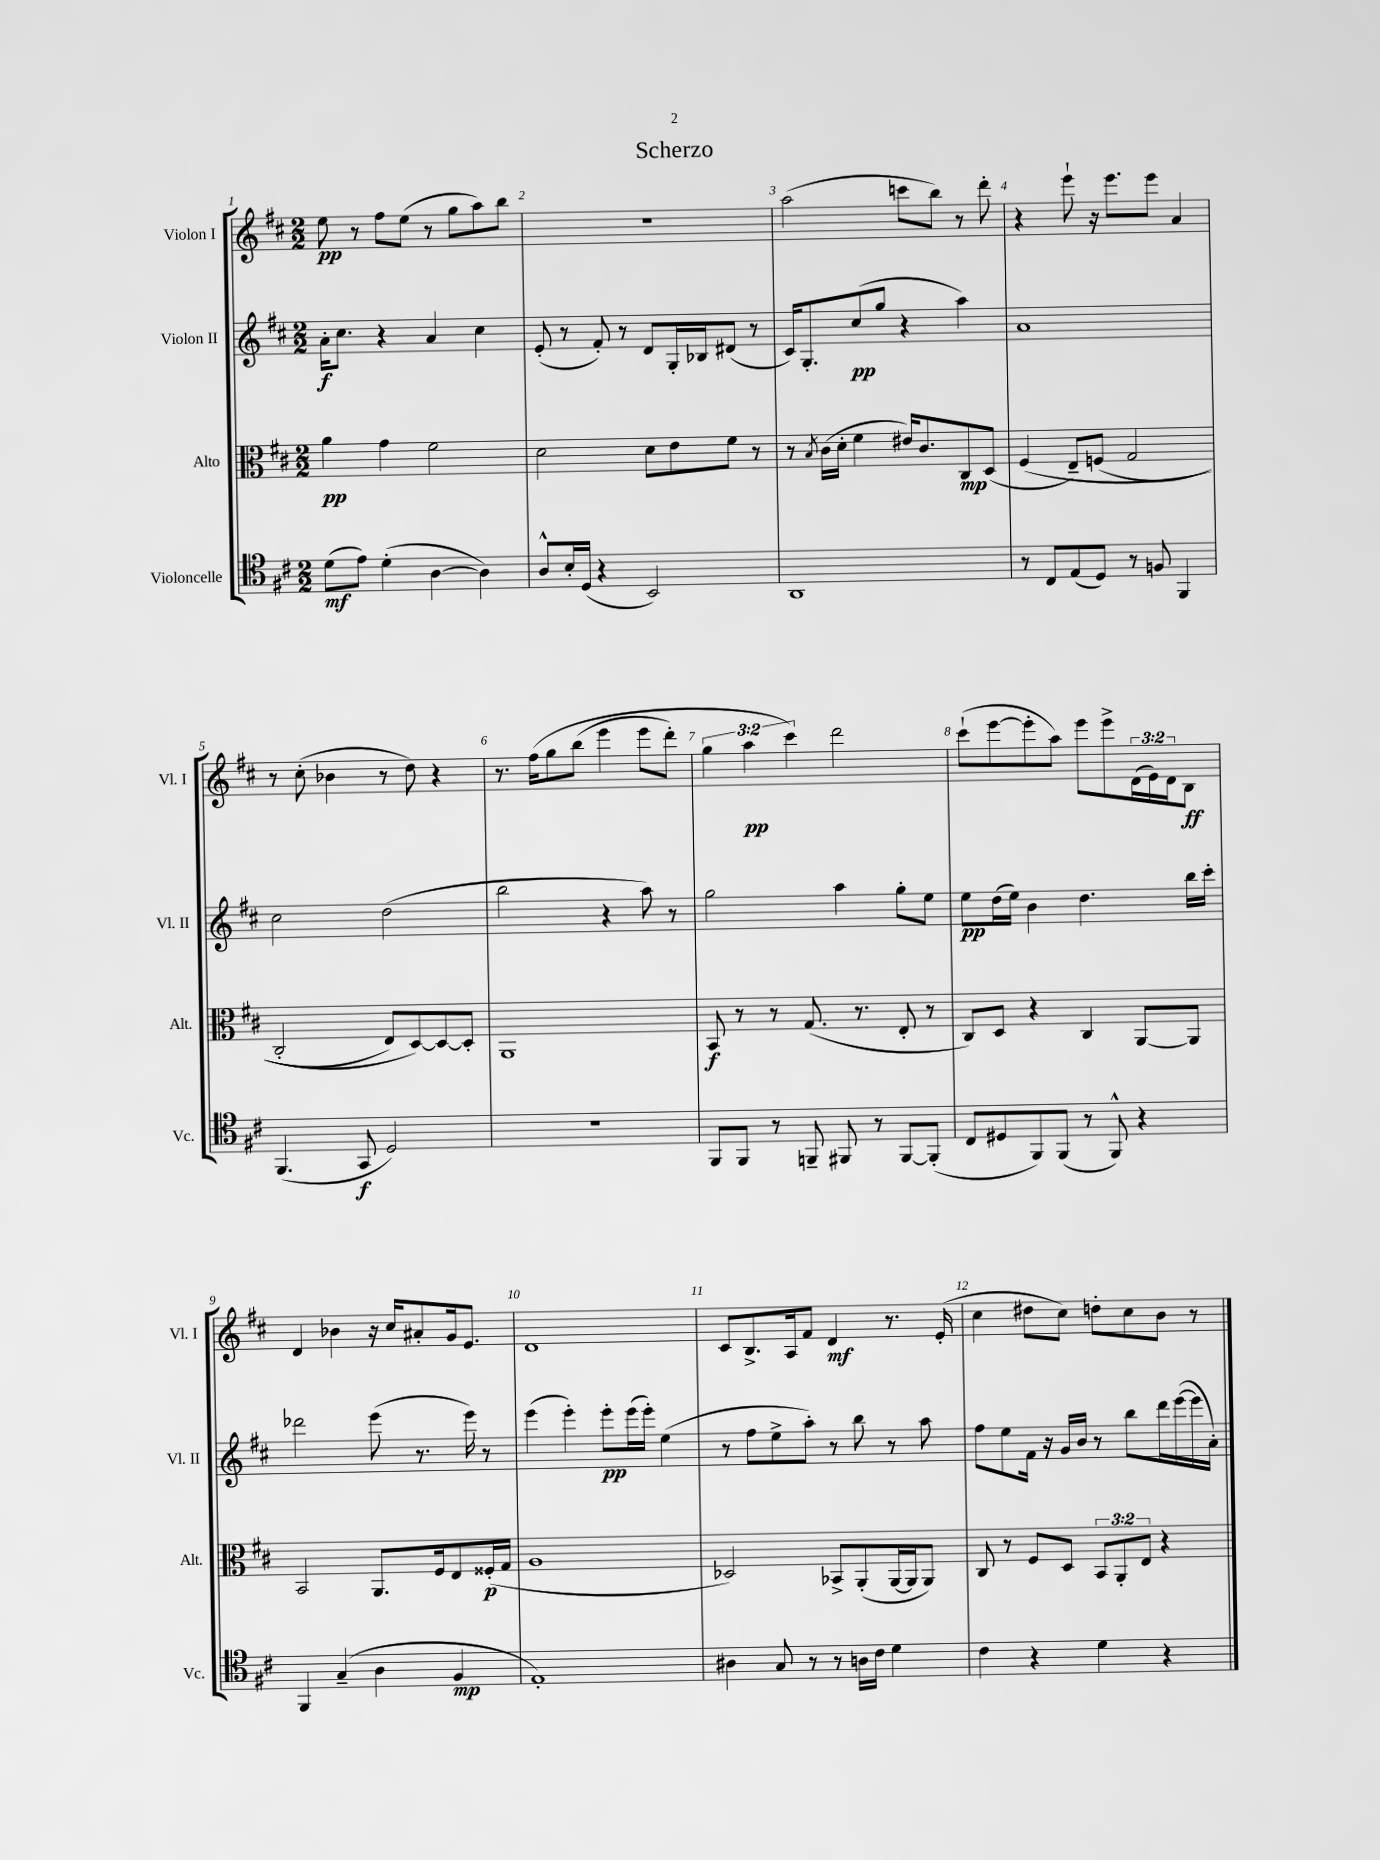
\header { title = "Scherzo" }
<<
\new StaffGroup <<
\new Staff = "s0" \with { instrumentName = "Violon I" shortInstrumentName = "Vl. I" } {
    \clef treble \key d \major \numericTimeSignature \time 2/2 \override Staff.TupletNumber.text = #tuplet-number::calc-fraction-text
    e''8\pp r8 fis''8 e''8( r8 g''8 a''8) b''8 |
    R1 |
    a''2( c'''8 b''8) r8 d'''8-. |
    r4 e'''8-! r16 e'''8. e'''8 a'4 |
    r8 cis''8-.( bes'4 r8 d''8) r4 |
    r8. fis''16\( g''8 b''8( e'''4 e'''8 d'''8-.) |
    \tuplet 3/2 { g''4 a''4\pp cis'''4\) } d'''2 |
    cis'''8-!( e'''8~ e'''8-. a''8) e'''8 e'''8-> \tuplet 3/2 { d'16( e'16) d'16 } b8\ff |
    d'4 bes'4 r16 cis''16 ais'8-. g'16 e'8. |
    d'1 |
    cis'8 b8.-> a16 fis'8 d'4\mf r8. e'16-.( |
    cis''4 dis''8 cis''8) d''8-. cis''8 b'8 r8 \bar "|." |
}
\new Staff = "s1" \with { instrumentName = "Violon II" shortInstrumentName = "Vl. II" } {
    \clef treble \key d \major \numericTimeSignature \time 2/2
    a'16-.\f cis''8. r4 a'4 cis''4 |
    e'8-.( r8 fis'8-.) r8 d'8 g16-. bes16 dis'8( r8 |
    cis'16) g8.-. cis''8\pp( g''8 r4 a''4) |
    a'1 |
    cis''2 d''2( |
    b''2 r4 a''8) r8 |
    g''2 a''4 g''8-. e''8 |
    e''8\pp d''16( e''16) b'4 d''4. b''16 cis'''16-. |
    des'''2 e'''8( r8. e'''16) r8 |
    e'''4( e'''4-.) e'''8-.\pp e'''16( e'''16-.) e''4( |
    r8 fis''8 e''8-> a''8-.) r8 b''8 r8 a''8 |
    fis''8 e''8 fis'16 r16 g'16 b'16 r8 b''8 d'''16 e'''16~( e'''16 a'16-.) \bar "|." |
}
\new Staff = "s2" \with { instrumentName = "Alto" shortInstrumentName = "Alt." } {
    \clef alto \key d \major \numericTimeSignature \time 2/2 \override Staff.TupletNumber.text = #tuplet-number::calc-fraction-text
    a'4\pp g'4 fis'2 |
    d'2 d'8 e'8 fis'8 r8 |
    r8 \acciaccatura { b8 } cis'16( d'16-. fis'4 eis'16) cis'8. cis8\mp d8( |
    fis4\( e8--) f8( g2 |
    cis2-. e8) d8~\) d8~ d8-. |
    a,1 |
    b,8\f r8 r8 g8.( r8. e8-. r8 |
    cis8) d8 r4 cis4 a,8~ a,8 |
    b,2 a,8. fis16 e8 fisis16-.\p( g16 |
    a1 |
    des2) bes,8-> a,8-.( a,16~ a,16 a,8) |
    cis8 r8 fis8 d8 \tuplet 3/2 { b,8 a,8-. e8 } r4 \bar "|." |
}
\new Staff = "s3" \with { instrumentName = "Violoncelle" shortInstrumentName = "Vc." } {
    \clef tenor \key d \major \numericTimeSignature \time 2/2
    d'8\mf( e'8) d'4-.( a4~ a4) |
    a8-^ b16-. d16( r4 b,2) |
    a,1 |
    r8 cis8 e8( d8) r8 f8 fis,4 |
    fis,4.( g,8\f d2) |
    R1 |
    fis,8 fis,8 r8 f,8-- fis,8 r8 fis,8~ fis,8-.( |
    cis8 dis8 fis,8) fis,8( r8 fis,8-^) r4 |
    fis,4 g4--( a4 fis4\mp |
    e1-.) |
    ais4 g8 r8 r8 a16 cis'16 d'4 |
    cis'4 r4 d'4 r4 \bar "|." |
}
>>
>>
\layout { \context { \Score \override BarNumber.break-visibility = ##(#f #t #t) barNumberVisibility = #all-bar-numbers-visible } }
